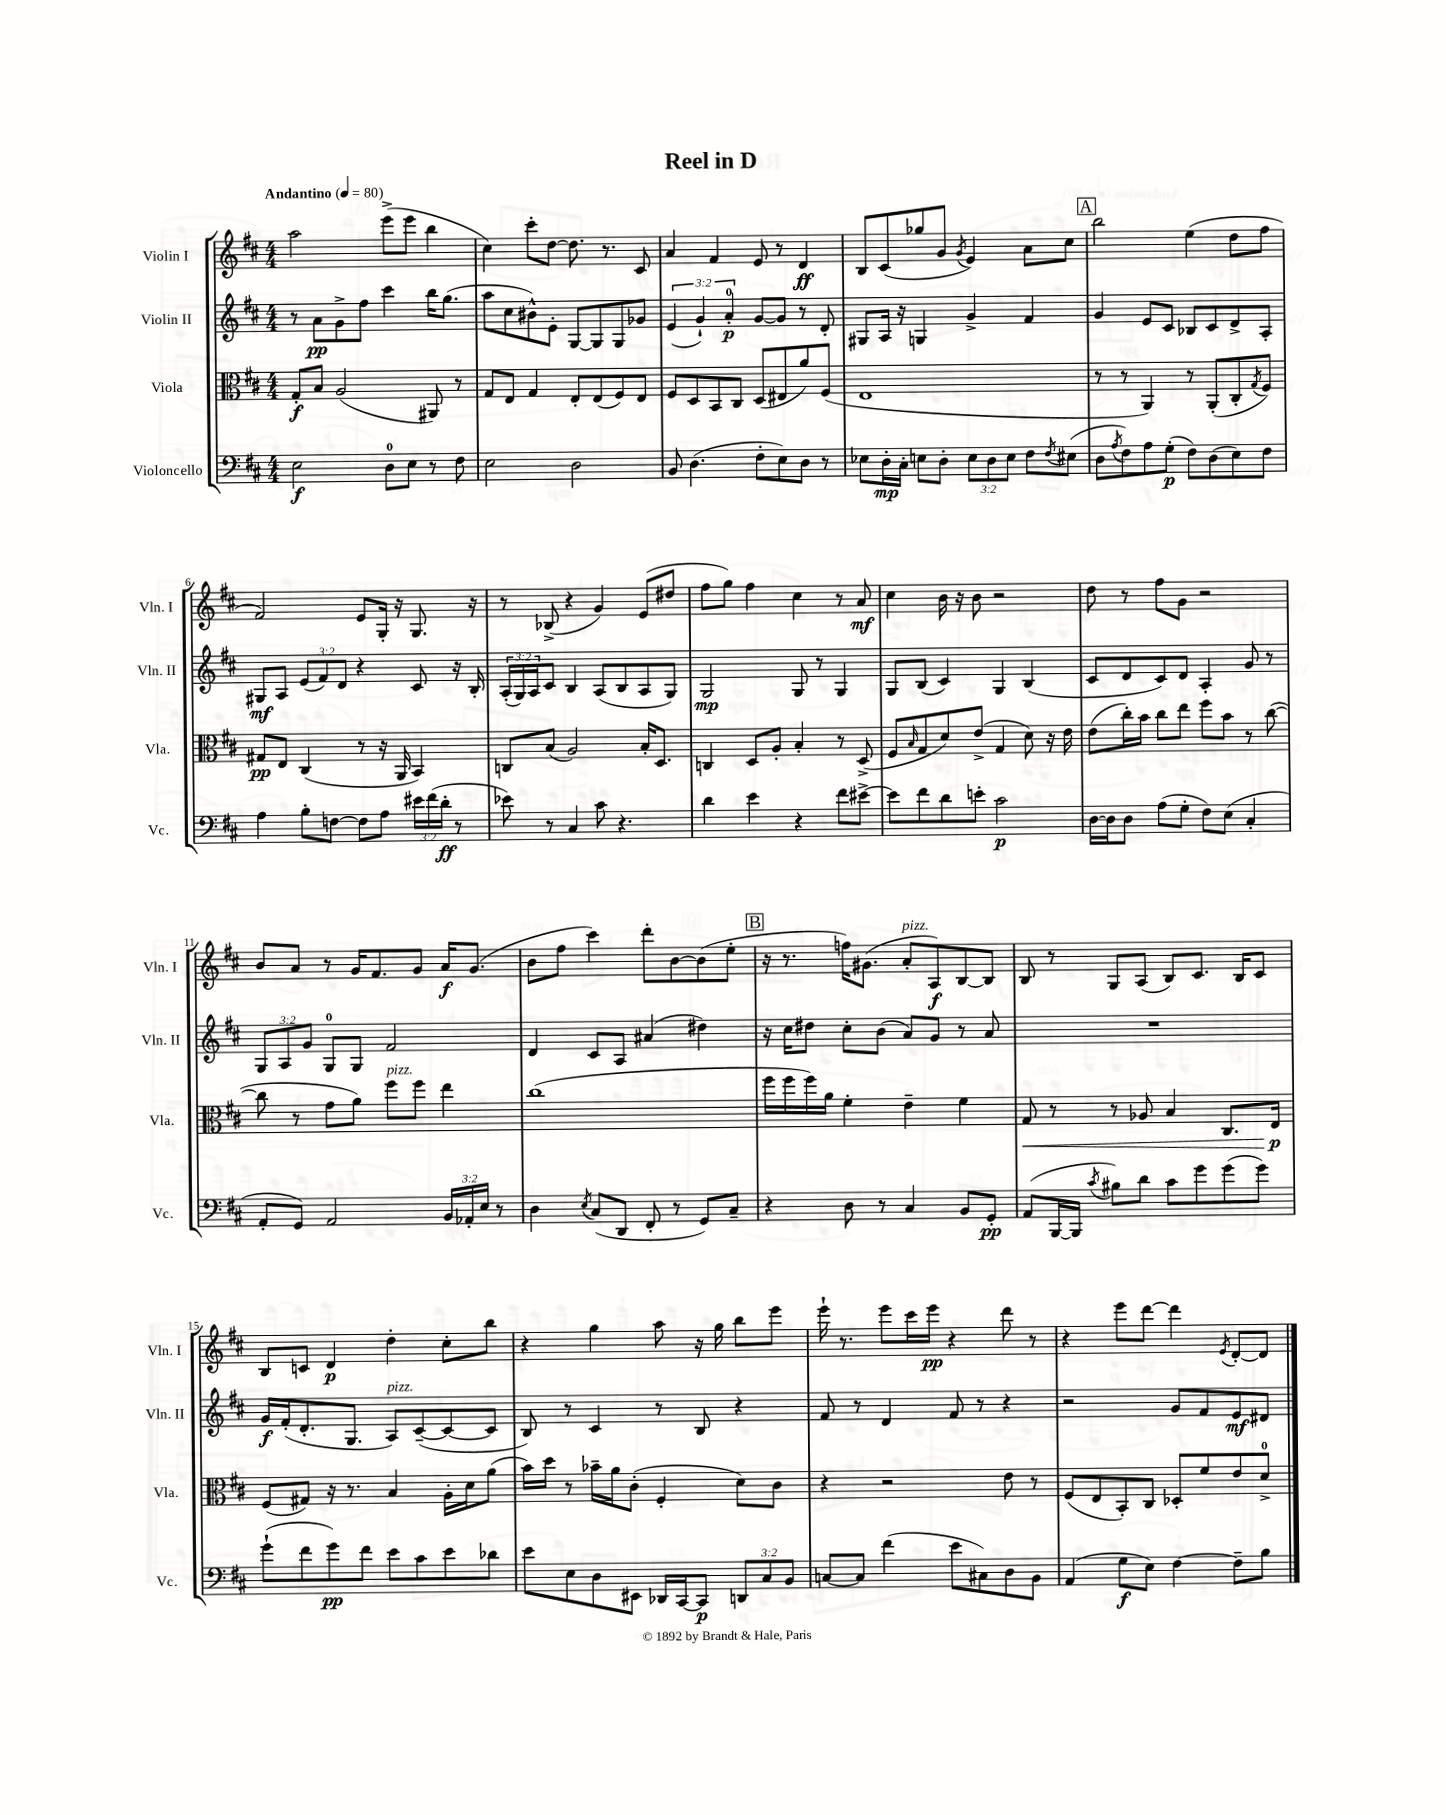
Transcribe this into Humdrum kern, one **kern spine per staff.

**kern	**kern	**kern	**kern
*staff4	*staff3	*staff2	*staff1
*clefF4	*clefC3	*clefG2	*clefG2
*k[f#c#]	*k[f#c#]	*k[f#c#]	*k[f#c#]
*M4/4	*M4/4	*M4/4	*M4/4
*MM80	*MM80	*MM80	*MM80
2E	8G'	8r	2aa
.	8B	8a	.
.	(2A	8g^	.
.	.	8ff#	.
8D	.	4ccc#	(8eee^
8E	.	.	8eee
8r	8AA#)	16bb	4bb
.	.	(8.gg	.
8F#	8r	.	.
=	=	=	=
2E	8G	8aa	4cc#)
.	8E	8cc#	.
.	4G	8b#^^)	8ccc#'
.	.	8e'	[8dd
2D	8E'	[8G	8.dd]
.	(8E	8G]	.
.	.	.	8.r
.	8F#)	8G	.
.	8E	8g-	8c#
=	=	=	=
8BB	8F#	(6e	4a
(4.D	8D	.	.
.	.	6g`)	.
.	8BB	.	4f#
.	.	6a'	.
.	8C#	.	.
8F#'	(8D	[8g	8e
8E)	8E#	8g]	8r
8D	8a)	8r	4d
8r	(8F#	8d'	.
=	=	=	=
8E-	1E	8G#	8B
16D'	.	16A	(8c#
16C#'	.	16r	.
8E	.	4G	8gg-
8D'	.	.	8g
.	.	.	8qg
12E	.	4g^	4e)
12D	.	.	.
12E	.	.	.
8F#	.	4f#	8a
8qF#	.	.	.
(8E#	.	.	8cc#
=	=	=	=
8D	8r	4g	2bb
8qA	.	.	.
8F#)	8r	.	.
8A	4AA)	8e	.
(8G'	.	8c#	.
8F#)	8r	8B-	(4ee
(8D	(8AA'	8c#	.
8E)	8C#'	8d^	8dd
.	8qG	.	.
8F#	8F#)	8A'	8ff#
=	=	=	=
4A	8G#	8G#	2f#)
.	8E	8A	.
8B'	(4C#	(12e	.
.	.	12f#)	.
[8F	.	.	.
.	.	12d	.
8F]	8r	4r	8e
8A	16r	.	16G'
.	16AA	.	16r
24e#	4BB)	8c#	8.G
(24f#	.	.	.
24d'	.	.	.
8r	.	16r	.
.	.	16B'	16r
=	=	=	=
8e-)	8C	(24A'	8r
.	.	24G)	.
.	.	24A	.
8r	(8B	8c#	(8B-^
4C#	2A)	4B	4r
8c#	.	(8A	4g)
4.r	.	8B	.
.	16B'	8A	(8e
.	8.D	.	.
.	.	8G)	8dd#
=	=	=	=
4d	4C	2G	8ff#
.	.	.	8gg)
4e	8D	.	4ff#
.	8A'	.	.
4r	4B'	8G	4cc#
.	.	8r	.
8f#	8r	4G	8r
[8e#^	(8D^	.	8a
=	=	=	=
8e#]	8F#	8G	4cc#
.	16qqB	.	.
8f#	8G	(8B	.
8d	8d)	4c#)	16b
.	.	.	16r
8e'	(8e^	.	8b
2c#	4G	4G	2r
.	8d)	(4B	.
.	16r	.	.
.	16e	.	.
=	=	=	=
[16D	(8e	8c#	8dd
16D]	.	.	.
8D	16cc#')	8d	8r
.	16b	.	.
(8A	8cc#	8c#)	8ff#
8G'	8ee	8d	8g
8F#)	8ff#	4A'	2r
(8E	8b	.	.
4C#'	8r	8g	.
.	([8cc#	8r	.
=	=	=	=
8AA'	8cc#]	12G	8b
.	.	12A	.
8GG)	8r	.	8a
.	.	12g	.
2AA	8g	8G	8r
.	8a)	8G	16g
.	.	.	8.f#
.	8ff#	2f#	.
.	8ff#	.	8g
24BB	4ee	.	16a
24AA-'	.	.	.
.	.	.	(8.g
24E	.	.	.
8r	.	.	.
=	=	=	=
4D	(1cc#	4d	8b
.	.	.	8ff#
8qE	.	.	.
(8C#	.	8c#	4ccc#)
8DD	.	8A	.
8FF#'	.	(4a#	8ddd'
8r	.	.	[8b
8GG)	.	4dd#)	(8b]
8C#~	.	.	8ee'
=	=	=	=
4r	16ff#	16r	16r
.	16ff#	16cc#	8.r
.	16ff#)	8dd#	.
.	16a	.	.
8D	4f#'	8cc#'	16ff)
.	.	.	(8.g#
8r	.	(8b	.
4C#	4e~	8a)	8a'
.	.	8g	8A)
8BB	4f#	8r	[8B
8GG'	.	8a	8B]
=	=	=	=
(8AA	8G	1r	8B
[16BBB	8r	.	8r
16BBB]	.	.	.
8qc#	.	.	.
8B#)	8r	.	8G
8d	8A-	.	(8A
8c#	4B	.	8B)
8g	.	.	8.c#
(8g	8.C#	.	.
.	.	.	16B
8g)	.	.	8c#
.	16E	.	.
=	=	=	=
(8g`	(8F#	16g	8B
.	.	(16f#'	.
8f#	8G#)	8.d'	8c
8g)	16r	.	4d
.	8.r	8.G	.
8f#	.	.	.
8e	4B	8A)	4dd'
8c#	.	([8c#~	.
8e	16A'	8c#_	8cc#'
.	16d	.	.
8d-	(8a	8c#]	8bb
=	=	=	=
8e	16b)	8B)	4r
.	16dd	.	.
8E	8r	8r	.
8D	16b-~	4c#	4gg
.	16a	.	.
8EE#	(8c#'	.	.
16DD-	4F#'	8r	8aa
[16CC#	.	.	.
8CC#]	.	8B	16r
.	.	.	16gg
12DD	8d)	4r	8bb
12C#	.	.	.
.	8c#	.	8eee
12BB	.	.	.
=	=	=	=
[8C	4r	8f#	16eee`
.	.	.	8.r
8C]	.	8r	.
(4f#	2r	4d	8eee
.	.	.	16ccc#
.	.	.	16eee
8e	.	8f#	4r
8C#)	.	8r	.
8D	8e	4r	8ddd
8BB	8r	.	8r
=	=	=	=
(4AA	(8F#	2r	4r
.	8E	.	.
8G	8BB')	.	8eee
8E)	8C#	.	[8ddd
[4F#	8D-'	8g	4ddd]
.	8f#	8f#	.
.	.	.	8qe
8F#~]	8e	8e	[8d'
8B	8d^	8d#	8d]
==	==	==	==
*-	*-	*-	*-
